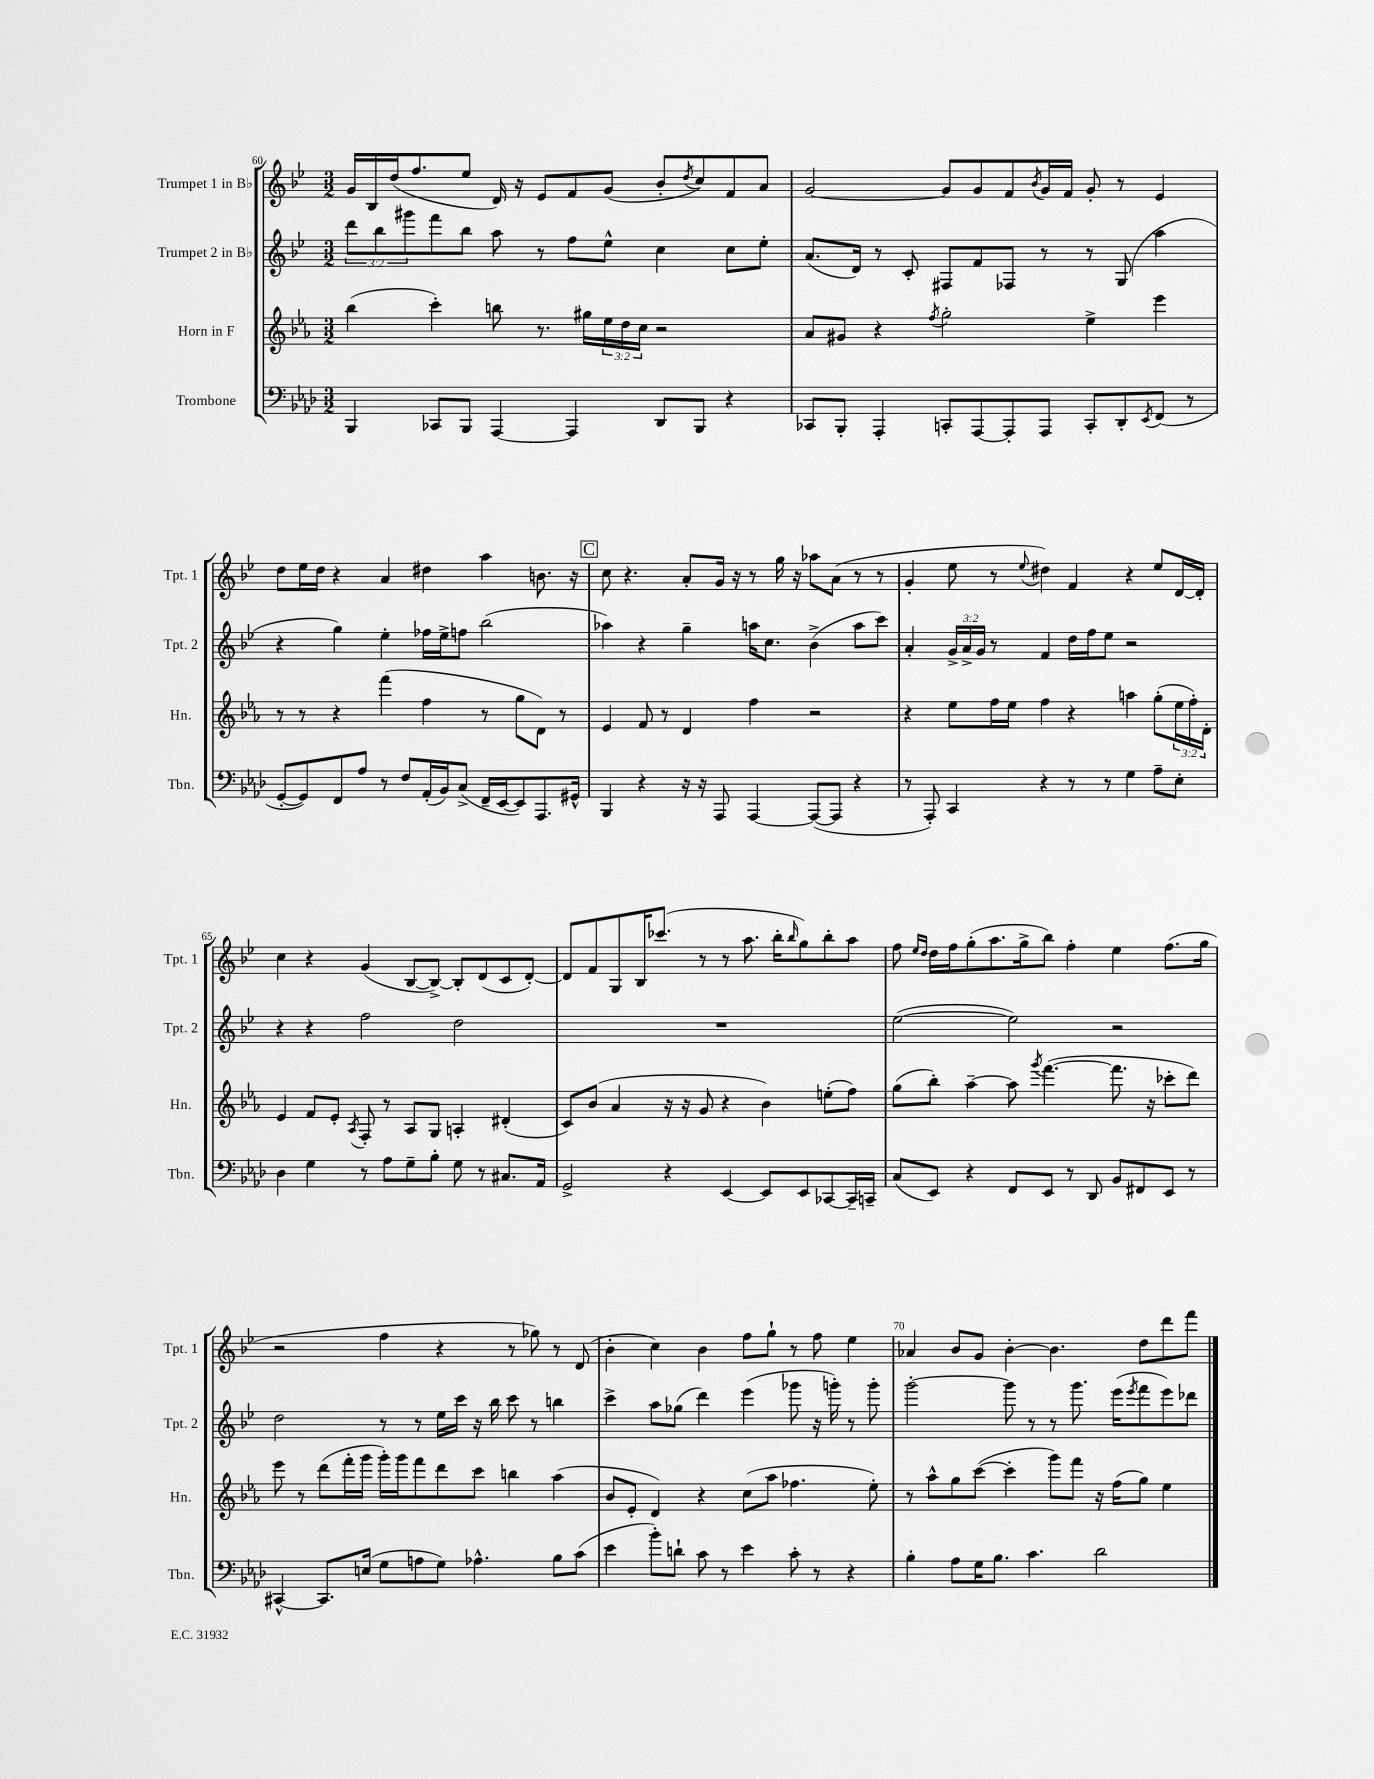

**kern	**kern	**kern	**kern
*part4	*part3	*part2	*part1
*staff4	*staff3	*staff2	*staff1
*I"Trombone	*I"Horn in F	*I"Trumpet 2 in B♭	*I"Trumpet 1 in B♭
*I'Tbn.	*I'Hn.	*I'Tpt. 2	*I'Tpt. 1
*clefF4	*clefG2	*clefG2	*clefG2
*k[b-e-a-d-]	*k[b-e-a-]	*k[b-e-]	*k[b-e-]
*M3/2	*M3/2	*M3/2	*M3/2
=60	=60	=60	=60
4BBB-/	(4bb-\	12ddd\L	16g/LL
.	.	.	16B-/
.	.	12bb-\	.
.	.	.	(16dd/J
.	.	12ggg#X\	.
.	.	.	8.ff/
8CC-X/L	4ccc'\)	8fff\	.
8BBB-/J	.	8bb-\J	8ee-/J
[4AAA-/	8bbn\	8aa\	16d/)
.	.	.	16r
.	8.r	8r	8e-/L
4AAA-/]	.	8ff\L	8f/
.	16gg#X\LL	.	.
.	24ee-\	8ee-^^\J	(8g/J
.	24dd\	.	.
.	24cc\JJ	.	.
8DD-/L	2r	4cc\	8b-'/L
.	.	.	8qdd/
8BBB-/J	.	.	8cc/)
4r	.	8cc\L	8f/
.	.	8ee-'\J	8a/J
=61	=61	=61	=61
8CC-X/L	8a-/L	(8.a/L	[2g/
8BBB-'/J	8g#X/J	.	.
.	.	16d/Jk)	.
4AAA-'/	4r	8r	.
.	.	8c'/	.
.	8qff/	.	.
8CCn'/L	2gg'\	8F#X/L	8g/L]
[8AAA-/	.	8f/	8g/
8AAA-'/]	.	8F-X/J	8f/
.	.	.	8qb-/
8AAA-/J	.	8r	16g/L
.	.	.	16f/JJ
8CC'/L	4ee-^\	8r	8g'/
8DD-'/	.	(8G/	8r
8qEE-/	.	.	.
(8FF/J	4eee-\	4aa\	4e-/
8r	.	.	.
!!LO:LB:g=z
=62	=62	=62	=62
[8GG'/L	8r	4r	8dd\L
8GG/])	8r	.	16ee-\L
.	.	.	16dd\JJ
8FF/	4r	4gg\)	4r
8A-/J	.	.	.
8r	(4fff\	4ee-'\	4a/
8F/L	.	.	.
(16AA-'/L	4ff\	16ff-X\LL	4dd#X\
16BB-/J)	.	16ee-^\J	.
(8C^/J	.	8ffn\J	.
16FF~/LL	8r	(2bb-\	4aa\
[16EE-/J	.	.	.
8EE-/])	8gg\L	.	.
8.AAA-/	8d\J)	.	8.bn\
.	8r	.	.
16GG#X^^/Jk	.	.	16r
!!LO:REH:place=s1:t=C
=63	=63	=63	=63
4BBB-/	4e-/	4aa-X\)	8cc\
.	.	.	4.r
4r	8f/	4r	.
.	8r	.	.
16r	4d/	4gg~\	8a'/L
16r	.	.	.
8AAA-/	.	.	16g/Jk
.	.	.	16r
[4AAA-/	4ff\	16aan\KL	8r
.	.	8.cc\J	.
.	.	.	16gg\
.	.	.	16r
(8AAA-/L_	2r	(4b-^\	8aa-X\L
8AAA-/J]	.	.	(8a\J
4r	.	8aa\L	8r
.	.	8ccc\J)	8r
=64	=64	=64	=64
8r	4r	4a'/	4g'/
8AAA-'/)	.	.	.
4CC/	8ee-\L	24g^/LL	8ee-\
.	.	24a^/	.
.	.	24g/JJ	.
.	16ff\L	8r	8r
.	16ee-\JJ	.	.
.	.	.	8qqee-/
4r	4ff\	4f/	4dd#X\)
8r	4r	16dd\LL	4f/
.	.	16ff\J	.
8r	.	8ee-\J	.
4G\	4aan\	2r	4r
8A-~\L	(8gg'\L	.	8ee-/L
8E-'\J	24ee-\L	.	[16d/L
.	24ff'\)	.	.
.	.	.	16d'/JJ]
.	24d'\JJ	.	.
!!LO:LB:g=z
=65	=65	=65	=65
4D-\	4e-/	4r	4cc\
4G\	8f/L	4r	4r
.	8e-'/J	.	.
.	8qA-/	.	.
8r	8F'/	2ff\	(4g/
8A-\L	8r	.	.
8G~\	8A-/L	.	[8B-/L
8B-'\J	8G/J	.	8B-^/J_)
8G\	4An'/	2dd\	8B-'/L]
8r	.	.	(8d/
8.C#X/L	(4d#X'/	.	8c/
.	.	.	[8d'/J)
16AA-/Jk	.	.	.
=66	=66	=66	=66
2GG^/	8c/L)	1.r	8d/L]
.	(8b-/J	.	8f/
.	4a-/	.	8G/
.	.	.	16B-/K
.	.	.	(8.ccc-X/J
4r	16r	.	.
.	16r	.	.
.	8g/	.	8r
[4EE-/	4r	.	8r
.	.	.	8.aa\
8EE-/L]	4b-\)	.	.
.	.	.	16bb-'\KL
.	.	.	16qqbb-/
8EE-/	.	.	8gg\)
[8CC-X/	(8een'\L	.	8bb-'\
16CC-~/L]	8ff\J)	.	8aa\J
16CCn~/JJ	.	.	.
=67	=67	=67	=67
(8C/L	(8gg\L	([2ee-\	8ff\
.	.	.	16qqee-/LL
.	.	.	16qqdd/JJ
8EE-/J)	8bb-'\J)	.	16dd\LL
.	.	.	16ff\J
4r	[4aa-~\	.	(8gg'\
.	.	.	8.aa\
8FF/L	8aa-\]	2ee-\])	.
.	.	.	16gg^\k
.	8qggg/	.	.
8EE-/J	([4.fff\	.	8bb-\J)
8r	.	.	4ff'\
8DD-/	.	.	.
8BB-/L	8.fff\]	2r	4ee-\
8FF#X/	.	.	.
.	16r	.	.
8EE-/J	8ccc-X'\L	.	(8.ff\L
8r	8ddd\J)	.	.
.	.	.	16gg\Jk
!!LO:LB:g=z
=68	=68	=68	=68
[4CC#X^^/	8eee-\	2dd\	2r
.	8r	.	.
8.CC#/L]	(8ddd\L	.	.
.	16fff'\L	.	.
(16En/Jk	16ggg\JJ	.	.
8G\L	16ggg'\LL)	8r	4ff\
.	16ggg\J	.	.
8An\	8fff\	8r	.
8G\J)	8ddd\	16ee-\LL	4r
.	.	16ccc\JJ	.
4.A-X^^\	8ccc\J	16r	.
.	.	16bb-\	.
.	4bbn\	8ccc\	8r
.	.	8r	8gg-X\)
8B-\L	(4aa-\	4bbn\	8r
(8c\J	.	.	(8d/
=69	=69	=69	=69
4e-\	8b-/L	4ccc^\	4b-'\
.	8e-'/J	.	.
8b-'\L)	4d/)	8aa\L	4cc\)
8dn`\J	.	(8gg-X\J	.
8c\	4r	4ddd\)	4b-\
8r	.	.	.
4e-\	(8cc\L	(4eee-\	8ff\L
.	8aa-\J	.	8gg`\J
8c'\	4.ff-X\	8ggg-X\	8r
8r	.	16r	8ff\
.	.	16gggn'\)	.
4r	.	8r	4ee-\
.	8ee-'\)	8ggg'\	.
=70	=70	=70	=70
4B-'\	8r	[2ggg'\	4a-X/
.	8aa-^^\L	.	.
8A-\L	8gg\	.	8b-/L
16G\K	([8ccc\J	.	8g/J
8.B-\J	.	.	.
.	4ccc'\]	8ggg\]	[4b-'\
4.c\	.	8r	.
.	8ggg\L)	8r	4.b-\]
.	8fff\J	8.ggg\	.
2d-\	16r	.	.
.	(16ff\KL	(16eee-\KL	.
.	.	8qeee-/	.
.	8gg\J)	8fff\	8dd\L
.	4ee-\	8eee-\)	8ddd\
.	.	8ddd-X\J	8fff\J
==	==	==	==
*-	*-	*-	*-
